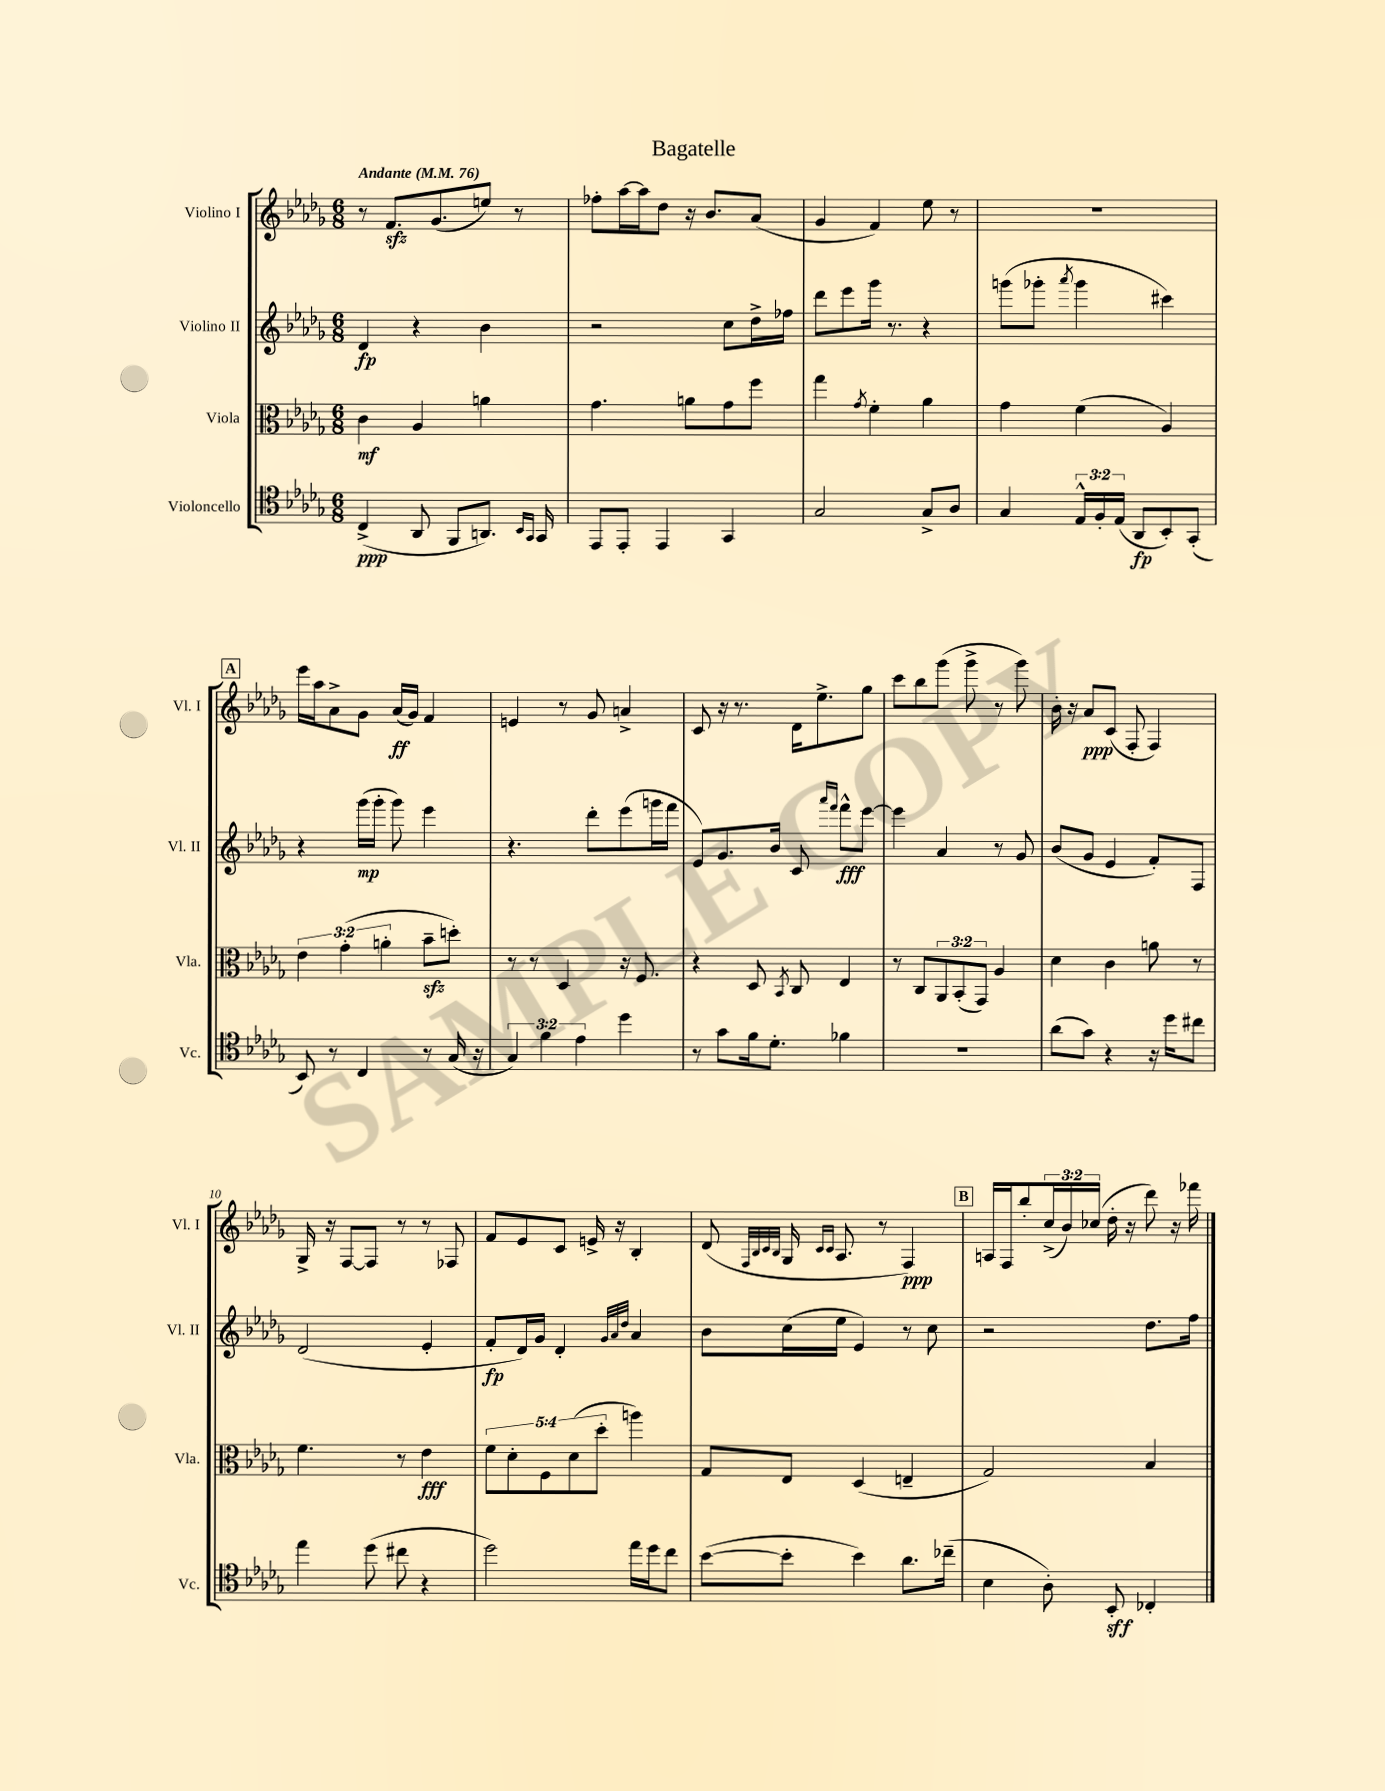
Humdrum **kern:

**kern	**dynam	**kern	**dynam	**kern	**dynam	**kern	**dynam
*part4	*part4	*part3	*part3	*part2	*part2	*part1	*part1
*staff4	*staff4	*staff3	*staff3	*staff2	*staff2	*staff1	*staff1
*I"Violoncello	*	*I"Viola	*	*I"Violino II	*	*I"Violino I	*
*I'Vc.	*	*I'Vla.	*	*I'Vl. II	*	*I'Vl. I	*
*clefC4	*	*clefC3	*	*clefG2	*	*clefG2	*
*k[b-e-a-d-g-]	*	*k[b-e-a-d-g-]	*	*k[b-e-a-d-g-]	*	*k[b-e-a-d-g-]	*
*M6/8	*	*M6/8	*	*M6/8	*	*M6/8	*
*MM76	*	*MM76	*	*MM76	*	*MM76	*
=1	=1	=1	=1	=1	=1	=1	=1
!	!	!	!	!	!	!LO:TX:a:B:t=Andante	!
(4C^/	ppp	4c\	mf	4d-/	fp	8r	.
.	.	.	.	.	.	8.fzz/L	.
8AA-/	.	4A-/	.	4r	.	.	.
.	.	.	.	.	.	(8.g-/	.
8FF/L	.	.	.	.	.	.	.
8.AAn/J)	.	4an\	.	4b-\	.	8een/J)	.
.	.	.	.	.	.	8r	.
16qqBB-/LL	.	.	.	.	.	.	.
16qqGG-/JJ	.	.	.	.	.	.	.
16GG-/	.	.	.	.	.	.	.
=2	=2	=2	=2	=2	=2	=2	=2
8EE-/L	.	4.g-\	.	2r	.	8ff-X'\L	.
8EE-'/J	.	.	.	.	.	[16aa-\L	.
.	.	.	.	.	.	16aa-\J]	.
4EE-/	.	.	.	.	.	8dd-\J	.
.	.	8an\L	.	.	.	16r	.
.	.	.	.	.	.	8.b-/L	.
4GG-/	.	8g-\	.	8cc\L	.	.	.
.	.	8ff\J	.	16dd-^\L	.	(8a-/J	.
.	.	.	.	16ff-X\JJ	.	.	.
=3	=3	=3	=3	=3	=3	=3	=3
2G-/	.	4gg-\	.	8ddd-\L	.	4g-/	.
.	.	.	.	8eee-\	.	.	.
.	.	8qg-/	.	.	.	.	.
.	.	4f'\	.	16ggg-\Jk	.	4f/)	.
.	.	.	.	8.r	.	.	.
8G-^/L	.	4a-\	.	4r	.	8ee-\	.
8A-/J	.	.	.	.	.	8r	.
=4	=4	=4	=4	=4	=4	=4	=4
4G-/	.	4g-\	.	(8gggn\L	.	2.r	.
.	.	.	.	8ggg-X'\J	.	.	.
.	.	.	.	8qaaa-/	.	.	.
24E-^^/LL	.	(4f\	.	4ggg-\	.	.	.
24F'/	.	.	.	.	.	.	.
(24E-/JJ	.	.	.	.	.	.	.
8AA-/L	fp	.	.	.	.	.	.
8BB-'/)	.	4A-/)	.	4ccc#X\)	.	.	.
(8GG-'/J	.	.	.	.	.	.	.
!!LO:LB:g=z
!!LO:REH:place=s1:t=A
=5	=5	=5	=5	=5	=5	=5	=5
8BB-/)	.	6e-\	.	4r	.	16eee-\LL	.
.	.	.	.	.	.	16aa-\J	.
8r	.	.	.	.	.	8a-^\	.
.	.	(6g-'\	.	.	.	.	.
4C/	.	.	.	(16ggg-\LL	mp	8g-\J	.
.	.	.	.	16ggg-'\JJ	.	.	.
.	.	6an'\	.	.	.	.	.
.	.	.	.	8ggg-\)	.	(16a-/LL	ff
.	.	.	.	.	.	16g-/JJ)	.
8r	.	8b-zz~\L	.	4eee-\	.	4f/	.
(16G-/	.	8ddn'\J)	.	.	.	.	.
16r	.	.	.	.	.	.	.
=6	=6	=6	=6	=6	=6	=6	=6
6G-/)	.	8r	.	4.r	.	4en/	.
.	.	8r	.	.	.	.	.
6f\	.	.	.	.	.	.	.
.	.	4D-/	.	.	.	8r	.
6e-\	.	.	.	.	.	.	.
.	.	.	.	8ddd-'\L	.	8g-/	.
4dd-\	.	16r	.	(8eee-\	.	4an^/	.
.	.	8.F/	.	.	.	.	.
.	.	.	.	16gggn\L	.	.	.
.	.	.	.	16fff\JJ	.	.	.
=7	=7	=7	=7	=7	=7	=7	=7
8r	.	4r	.	8e-/L)	.	8c/	.
8g-\L	.	.	.	8.g-/	.	16r	.
.	.	.	.	.	.	8.r	.
16f\k	.	8D-/	.	.	.	.	.
8.d-'\J	.	.	.	16b-/Jk	.	.	.
.	.	8qBB-/	.	.	.	.	.
.	.	8C/	.	8c/	.	16d-\KL	.
.	.	.	.	.	.	8.ee-^\	.
.	.	.	.	16qqaaa-/LL	.	.	.
.	.	.	.	16qqfff/JJ	.	.	.
4f-X\	.	4E-/	.	8fff^^\L	fff	.	.
.	.	.	.	[8eee-\J	.	8gg-\J	.
=8	=8	=8	=8	=8	=8	=8	=8
2.r	.	8r	.	4eee-\]	.	8ccc\L	.
.	.	8C/L	.	.	.	8bb-\	.
.	.	12AA-/	.	4a-/	.	(8ggg-\J	.
.	.	(12BB-'/	.	.	.	.	.
.	.	.	.	.	.	8ggg-^\	.
.	.	12GG-/J)	.	.	.	.	.
.	.	4A-/	.	8r	.	8r	.
.	.	.	.	8g-/	.	8ggg-\)	.
=9	=9	=9	=9	=9	=9	=9	=9
(8a-\L	.	4d-\	.	(8b-/L	.	16b-'\	.
.	.	.	.	.	.	16r	.
8g-\J)	.	.	.	8g-/J	.	8a-/L	ppp
4r	.	4c\	.	4e-/	.	(8c/J	.
.	.	.	.	.	.	8F'/	.
16r	.	8an\	.	8f'/L)	.	4F/)	.
16dd-\KL	.	.	.	.	.	.	.
8cc#X\J	.	8r	.	8F/J	.	.	.
!!LO:LB:g=z
=10	=10	=10	=10	=10	=10	=10	=10
4ee-\	.	4.f\	.	(2d-/	.	16G-^/	.
.	.	.	.	.	.	16r	.
.	.	.	.	.	.	[8F/L	.
(8dd-\	.	.	.	.	.	8F/J]	.
8cc#X\	.	8r	.	.	.	8r	.
4r	.	4e-\	fff	4e-'/	.	8r	.
.	.	.	.	.	.	8F-X/	.
=11	=11	=11	=11	=11	=11	=11	=11
2dd-\)	.	10f\L	.	8f'/L	fp	8f/L	.
.	.	10d-'\	.	.	.	.	.
.	.	.	.	16d-/L)	.	8e-/	.
.	.	.	.	16g-/JJ	.	.	.
.	.	10F\	.	.	.	.	.
.	.	.	.	4d-'/	.	8c/J	.
.	.	(10d-\	.	.	.	.	.
.	.	.	.	.	.	16en^/	.
.	.	10dd-'\J	.	.	.	.	.
.	.	.	.	.	.	16r	.
.	.	.	.	32qqg-/LLL	.	.	.
.	.	.	.	32qqa-/	.	.	.
.	.	.	.	32qqdd-/JJJ	.	.	.
16ee-\LL	.	4aan\)	.	4a-/	.	4B-'/	.
16dd-\J	.	.	.	.	.	.	.
8cc\J	.	.	.	.	.	.	.
=12	=12	=12	=12	=12	=12	=12	=12
([8b-\L	.	8G-/L	.	8b-\L	.	(8d-/	.
.	.	.	.	.	.	32qqF/LLL	.
.	.	.	.	.	.	32qqB-/	.
.	.	.	.	.	.	32qqc/	.
.	.	.	.	.	.	32qqB-/JJJ	.
8b-'\J]	.	8E-/J	.	(16cc\L	.	16G-/	.
.	.	.	.	.	.	16qqc/LL	.
.	.	.	.	.	.	16qqc/JJ	.
.	.	.	.	16ee-\JJ	.	8.A-/	.
4b-\)	.	(4D-/	.	4e-/)	.	.	.
.	.	.	.	.	.	8r	.
8.a-\L	.	4En~/	.	8r	.	4F/)	ppp
.	.	.	.	8cc\	.	.	.
(16cc-X~\Jk	.	.	.	.	.	.	.
!!LO:REH:place=s1:t=B
=13	=13	=13	=13	=13	=13	=13	=13
4B-\	.	2G-/)	.	2r	.	16An/LL	.
.	.	.	.	.	.	16F/J	.
.	.	.	.	.	.	8bb-'/	.
8A-'\)	.	.	.	.	.	(24cc^/L	.
.	.	.	.	.	.	24b-/)	.
.	.	.	.	.	.	(24cc-X/JJ	.
8BB-'/	sff	.	.	.	.	16dd-'\	.
.	.	.	.	.	.	16r	.
4C-X'/	.	4B-/	.	8.dd-\L	.	8ddd-\)	.
.	.	.	.	.	.	16r	.
.	.	.	.	16ff\Jk	.	16fff-X\	.
==	==	==	==	==	==	==	==
*-	*-	*-	*-	*-	*-	*-	*-
